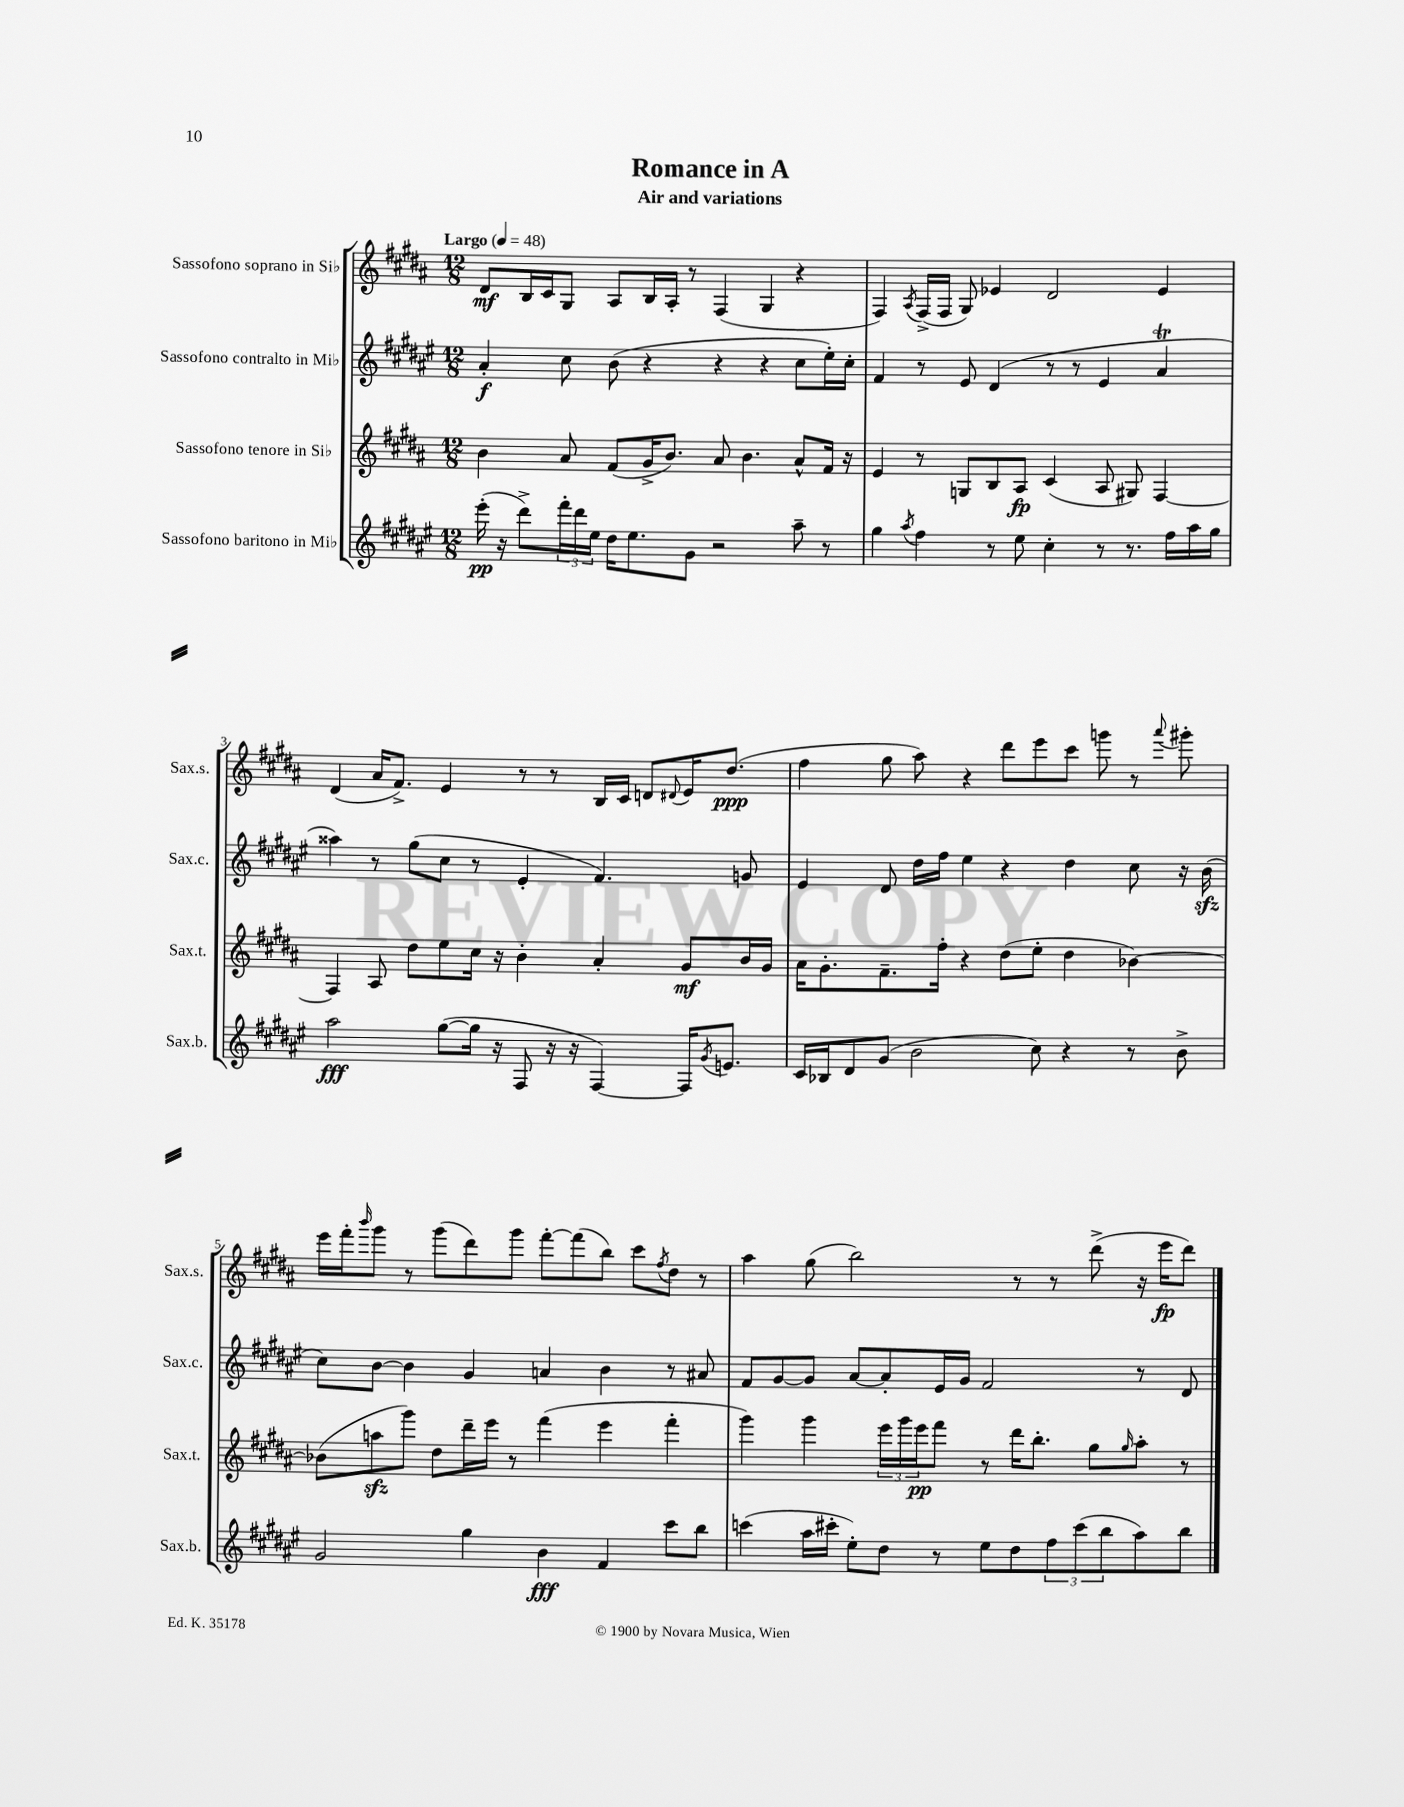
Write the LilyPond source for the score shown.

\header { title = "Romance in A" subtitle = "Air and variations" }
<<
\new StaffGroup <<
\new Staff = "s0" \with { instrumentName = "Sassofono soprano in Sib" shortInstrumentName = "Sax.s." } {
    \clef treble \key b \major \numericTimeSignature \time 12/8 \tempo "Largo" 4 = 48
    dis'8\mf b16 cis'16 gis8 ais8 b16 ais16-. r8 fis4( gis4 r4 |
    fis4) \acciaccatura { ais8 } fis16->( fis16 gis8) ees'4 dis'2 ees'4 |
    dis'4( ais'16 fis'8.->) e'4 r8 r8 b16 cis'16 d'8 \appoggiatura { dis'8 } e'16 dis''8.\ppp( |
    fis''4 gis''8 ais''8) r4 dis'''8 e'''8 cis'''8 g'''8 r8 \appoggiatura { ais'''8 } gis'''8-. |
    e'''16 fis'''16-. \grace { b'''16 } gis'''8 r8 gis'''8( dis'''8) gis'''8 fis'''8~-. fis'''8( b''8) cis'''8 \acciaccatura { fis''8 } dis''8 r8 |
    ais''4 gis''8( b''2) r8 r8 dis'''8->( r16 e'''16\fp dis'''8) \bar "|." |
}
\new Staff = "s1" \with { instrumentName = "Sassofono contralto in Mib" shortInstrumentName = "Sax.c." } {
    \clef treble \key fis \major \numericTimeSignature \time 12/8
    ais'4-.\f cis''8 b'8( r4 r4 r4 cis''8 eis''16-.) cis''16-. |
    fis'4 r8 eis'8 dis'4( r8 r8 eis'4 ais'4\trill |
    aisis''4) r8 gis''8( cis''8 r8 eis'4-. fis'4.) g'8 |
    eis'4 dis'8 dis''16 fis''16 eis''4 r4 dis''4 cis''8 r16 b'16\sfz( |
    cis''8) b'8~ b'4 gis'4 a'4 b'4 r8 ais'8 |
    fis'8 gis'8~ gis'8 ais'8~ ais'8-. eis'16 gis'16 fis'2 r8 dis'8 \bar "|." |
}
\new Staff = "s2" \with { instrumentName = "Sassofono tenore in Sib" shortInstrumentName = "Sax.t." } {
    \clef treble \key b \major \numericTimeSignature \time 12/8
    b'4 ais'8 fis'8( gis'16-> b'8.) ais'8 b'4. ais'8-^ fis'16 r16 |
    e'4 r8 g8 b8 ais8\fp cis'4( ais8 gis8) fis4~ |
    fis4 ais8 dis''8 e''8 cis''16 r16 b'4-. ais'4-. gis'8\mf b'16 gis'16 |
    ais'16 gis'8.-. fis'8.-- fis''16-. r4 dis''8( e''8-. dis''4 bes'4~) |
    bes'8( a''8\sfz gis'''8) dis''8 dis'''16-- e'''16 r8 fis'''4( e'''4 fis'''4-. |
    gis'''4) gis'''4 \tuplet 3/2 { e'''16 gis'''16 e'''16\pp } fis'''8 r8 dis'''16 b''8.-. gis''8 \grace { gis''16 } ais''8-. r8 \bar "|." |
}
\new Staff = "s3" \with { instrumentName = "Sassofono baritono in Mib" shortInstrumentName = "Sax.b." } {
    \clef treble \key fis \major \numericTimeSignature \time 12/8
    eis'''16-.\pp( r16 dis'''8->) \tuplet 3/2 { fis'''16-. dis'''16 eis''16 } dis''16 eis''8. gis'8 r2 ais''8-- r8 |
    gis''4 \acciaccatura { ais''8 } fis''4 r8 eis''8 cis''4-. r8 r8. fis''16 ais''16 gis''16 |
    ais''2\fff gis''8~( gis''16 r16 fis8 r16 r16 fis4~) fis16 \acciaccatura { gis'8 } e'8. |
    cis'16 bes16 dis'8 gis'8( b'2 cis''8) r4 r8 b'8-> |
    gis'2 gis''4 b'4\fff fis'4 cis'''8 b''8 |
    c'''4( ais''16 cis'''16-. eis''8-.) dis''8 r8 eis''8 dis''8 \tuplet 3/2 { fis''8 cis'''8( b''8 } ais''8) b''8 \bar "|." |
}
>>
>>
